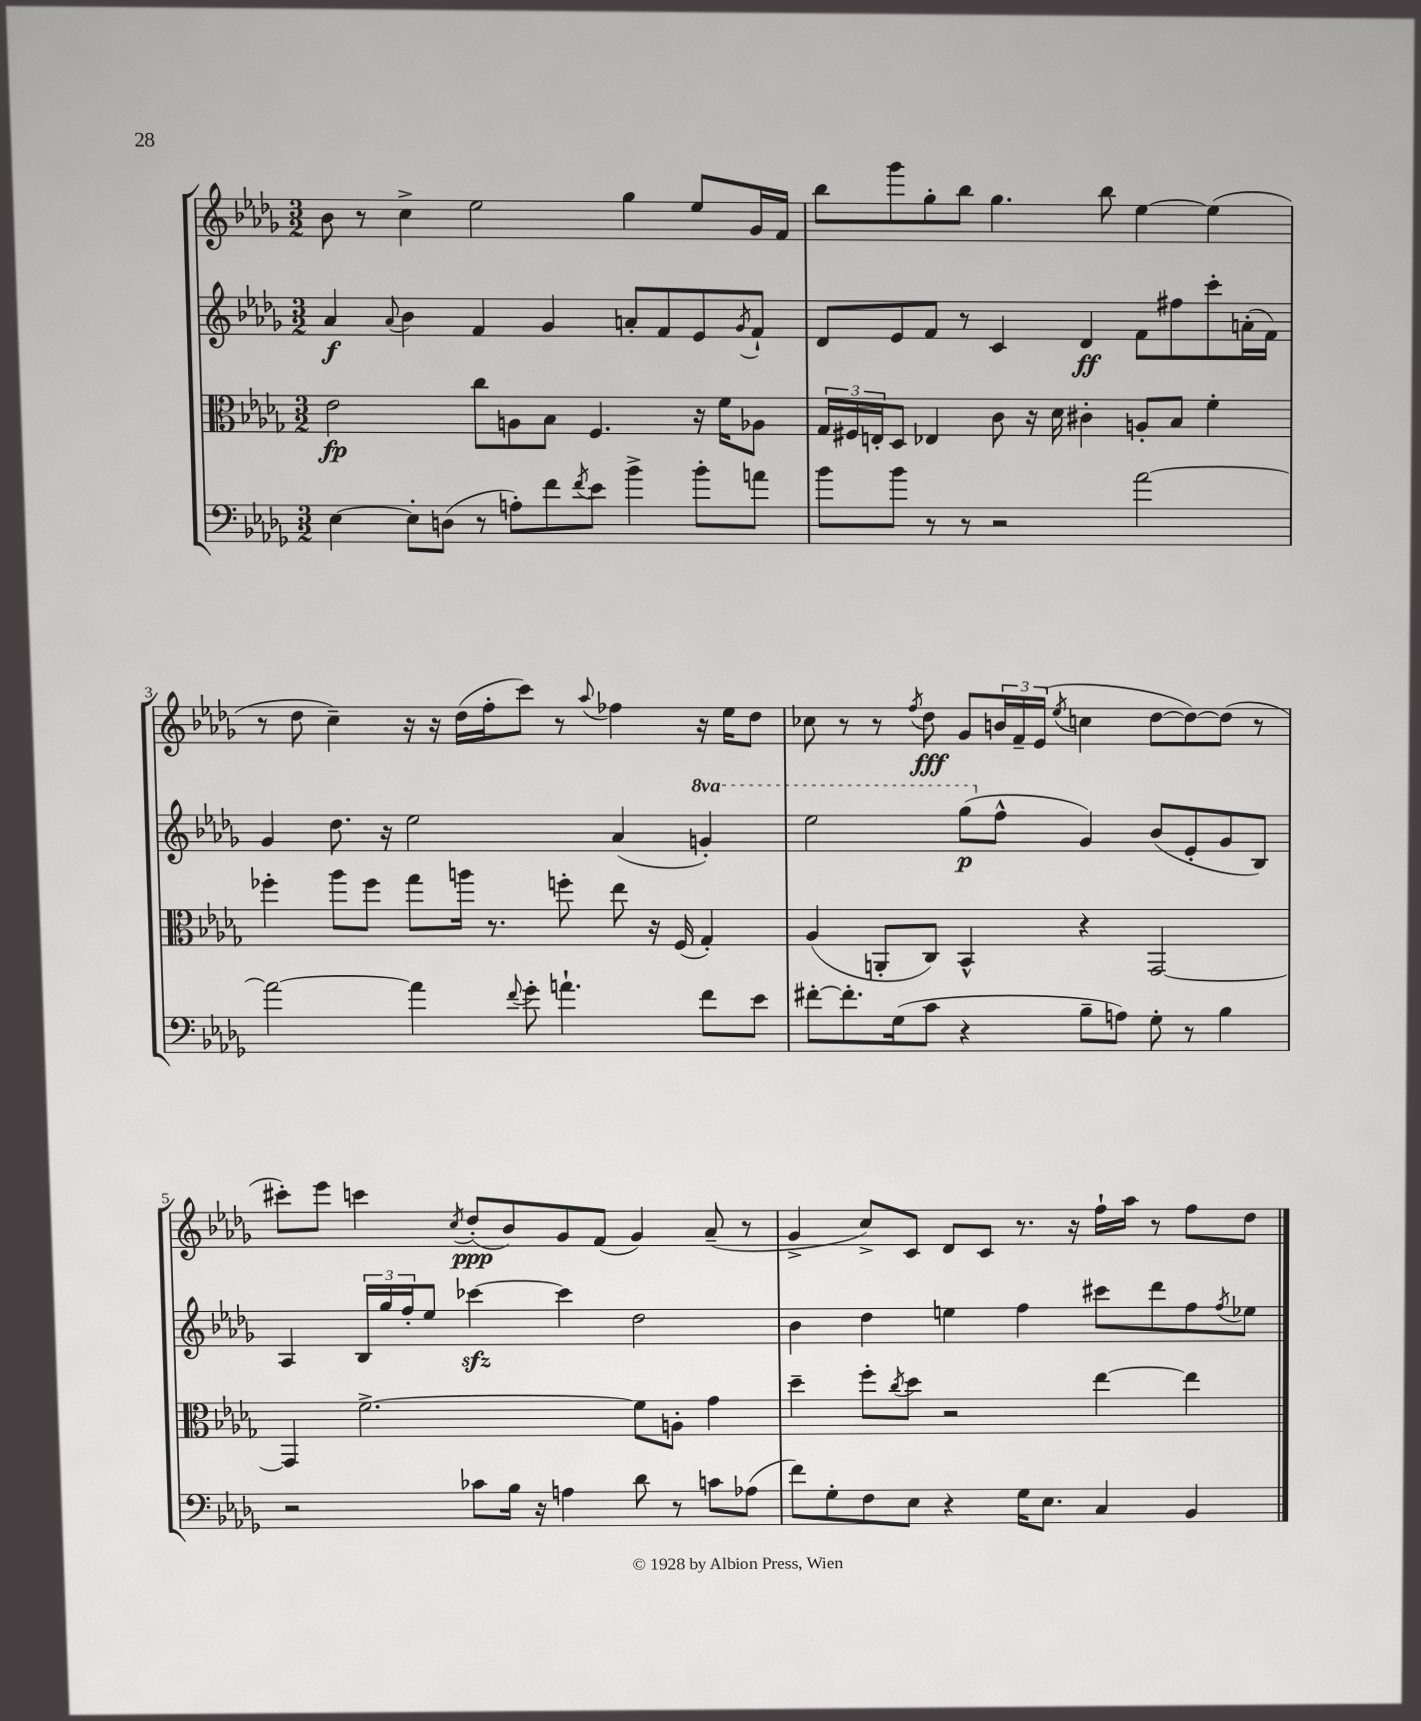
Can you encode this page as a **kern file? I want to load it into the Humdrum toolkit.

**kern	**kern	**kern	**kern
*staff4	*staff3	*staff2	*staff1
*clefF4	*clefC3	*clefG2	*clefG2
*k[b-e-a-d-g-]	*k[b-e-a-d-g-]	*k[b-e-a-d-g-]	*k[b-e-a-d-g-]
*M3/2	*M3/2	*M3/2	*M3/2
[4E-\	2e-\	4a-/	8b-\
.	.	.	8r
.	.	8qqa-/	.
8E-'\]L	.	4b-\	4cc^\
(8D\J	.	.	.
8r	8cc\L	4f/	2ee-\
8A'\L)	8A\	.	.
8f\	8B-\J	4g-/	.
8qf/	.	.	.
8e-\J	4.F/	.	.
4b-^\	.	8a'/L	4gg-\
.	.	8f/	.
8b-'\L	16r	8e-/	8ee-/L
.	16f\LK	.	.
.	.	8qg-/	.
8a\J	8A-\J	8f`/J	16g-/L
.	.	.	16f/JJ
=	=	=	=
8b-\L	24G-/LL	8d-/L	8bb-\L
.	24F#/	.	.
.	24E'/J	.	.
8b-\J	8D-/J	8e-/	8ggg-\
8r	4E-/	8f/J	8gg-'\
8r	.	8r	8bb-\J
2r	8c\	4c/	4.gg-\
.	16r	.	.
.	16d-\	.	.
.	4c#'\	4d-/	.
.	.	.	8bb-\
[2a-\	8A'/L	8f\L	[4ee-\
.	8B-/J	8ff#\	.
.	4f'\	8ccc'\	(4ee-\]
.	.	(16a'\L	.
.	.	16f\JJ)	.
=	=	=	=
2a-\_	4ff-'\	4g-/	8r
.	.	.	8dd-\
.	8aa-\L	8.dd-\	4cc~\)
.	8ff-\J	.	.
.	.	16r	.
4a-\]	8gg-\L	2ee-\	16r
.	.	.	16r
.	16aa\Jk	.	(16dd-\LL
.	8.r	.	16ff'\J
8qqf/	.	.	.
8g-'\	.	.	8ccc\J)
4.a`\	8ff'\	.	8r
.	.	.	8qqaa-/
.	8ee-\	(4a-/	4ff-\
.	16r	.	.
.	(16F/	.	.
8f\L	4G-'/)	4gg'/)	16r
.	.	.	16ee-\LK
8e-\J	.	.	8dd-\J
=	=	=	=
[8f#'\L	(4A-/	2eee-\	8cc-\
8.f#'\]	.	.	8r
.	8AA'/L	.	8r
(16G-\k	.	.	.
.	.	.	8qff/
8c\J	8C/J)	.	8dd-\
4r	4BB-^^/	(8ggg-\L	8g-/L
.	.	8ff^^\J	24b/L
.	.	.	24f~/
.	.	.	(24e-/JJ
.	.	.	8qee-/
8B-~\L	4r	4g-/)	4cc\
8A\J)	.	.	.
8G-'\	[2GG-/	(8b-/L	[8dd-\L
8r	.	8e-'/	8dd-\_)
4B-\	.	8g-/	(8dd-\]J
.	.	8B-/J)	8r
=	=	=	=
2r	4GG-/]	4A-/	8ccc#'\L)
.	.	.	8eee-\J
.	[2.f^\	24B-/LL	4ccc\
.	.	24gg-/	.
.	.	24ff'/J	.
.	.	8ee-/J	.
.	.	.	8qcc/
8c-\L	.	[4ccc-\	(8dd-'/L
16B-\Jk	.	.	8b-/)
16r	.	.	.
4A\	.	4ccc-\]	8g-/
.	.	.	(8f/J
8d-\	8f\]L	2dd-\	4g-/)
8r	8A'\J	.	.
8c\L	4g-\	.	(8a-~/
(8A-\J	.	.	8r
=	=	=	=
8f\L)	4dd-~\	4b-\	4g-^/
8G-'\	.	.	.
8F\	8ff'\L	4dd-\	8cc^/L)
.	8qcc/	.	.
8E-\J	8dd-\J	.	8c/J
4r	2r	4ee\	8d-/L
.	.	.	8c/J
16G-\LK	.	4ff\	8.r
8.E-\J	.	.	.
.	.	.	16r
4C/	[4ee-\	8ccc#\L	16ff`\LL
.	.	.	16aa-\JJ
.	.	8ddd-\	8r
4BB-/	4ee-\]	8ff\	8ff\L
.	.	8qff/	.
.	.	8ee-\J	8dd-\J
==	==	==	==
*-	*-	*-	*-
